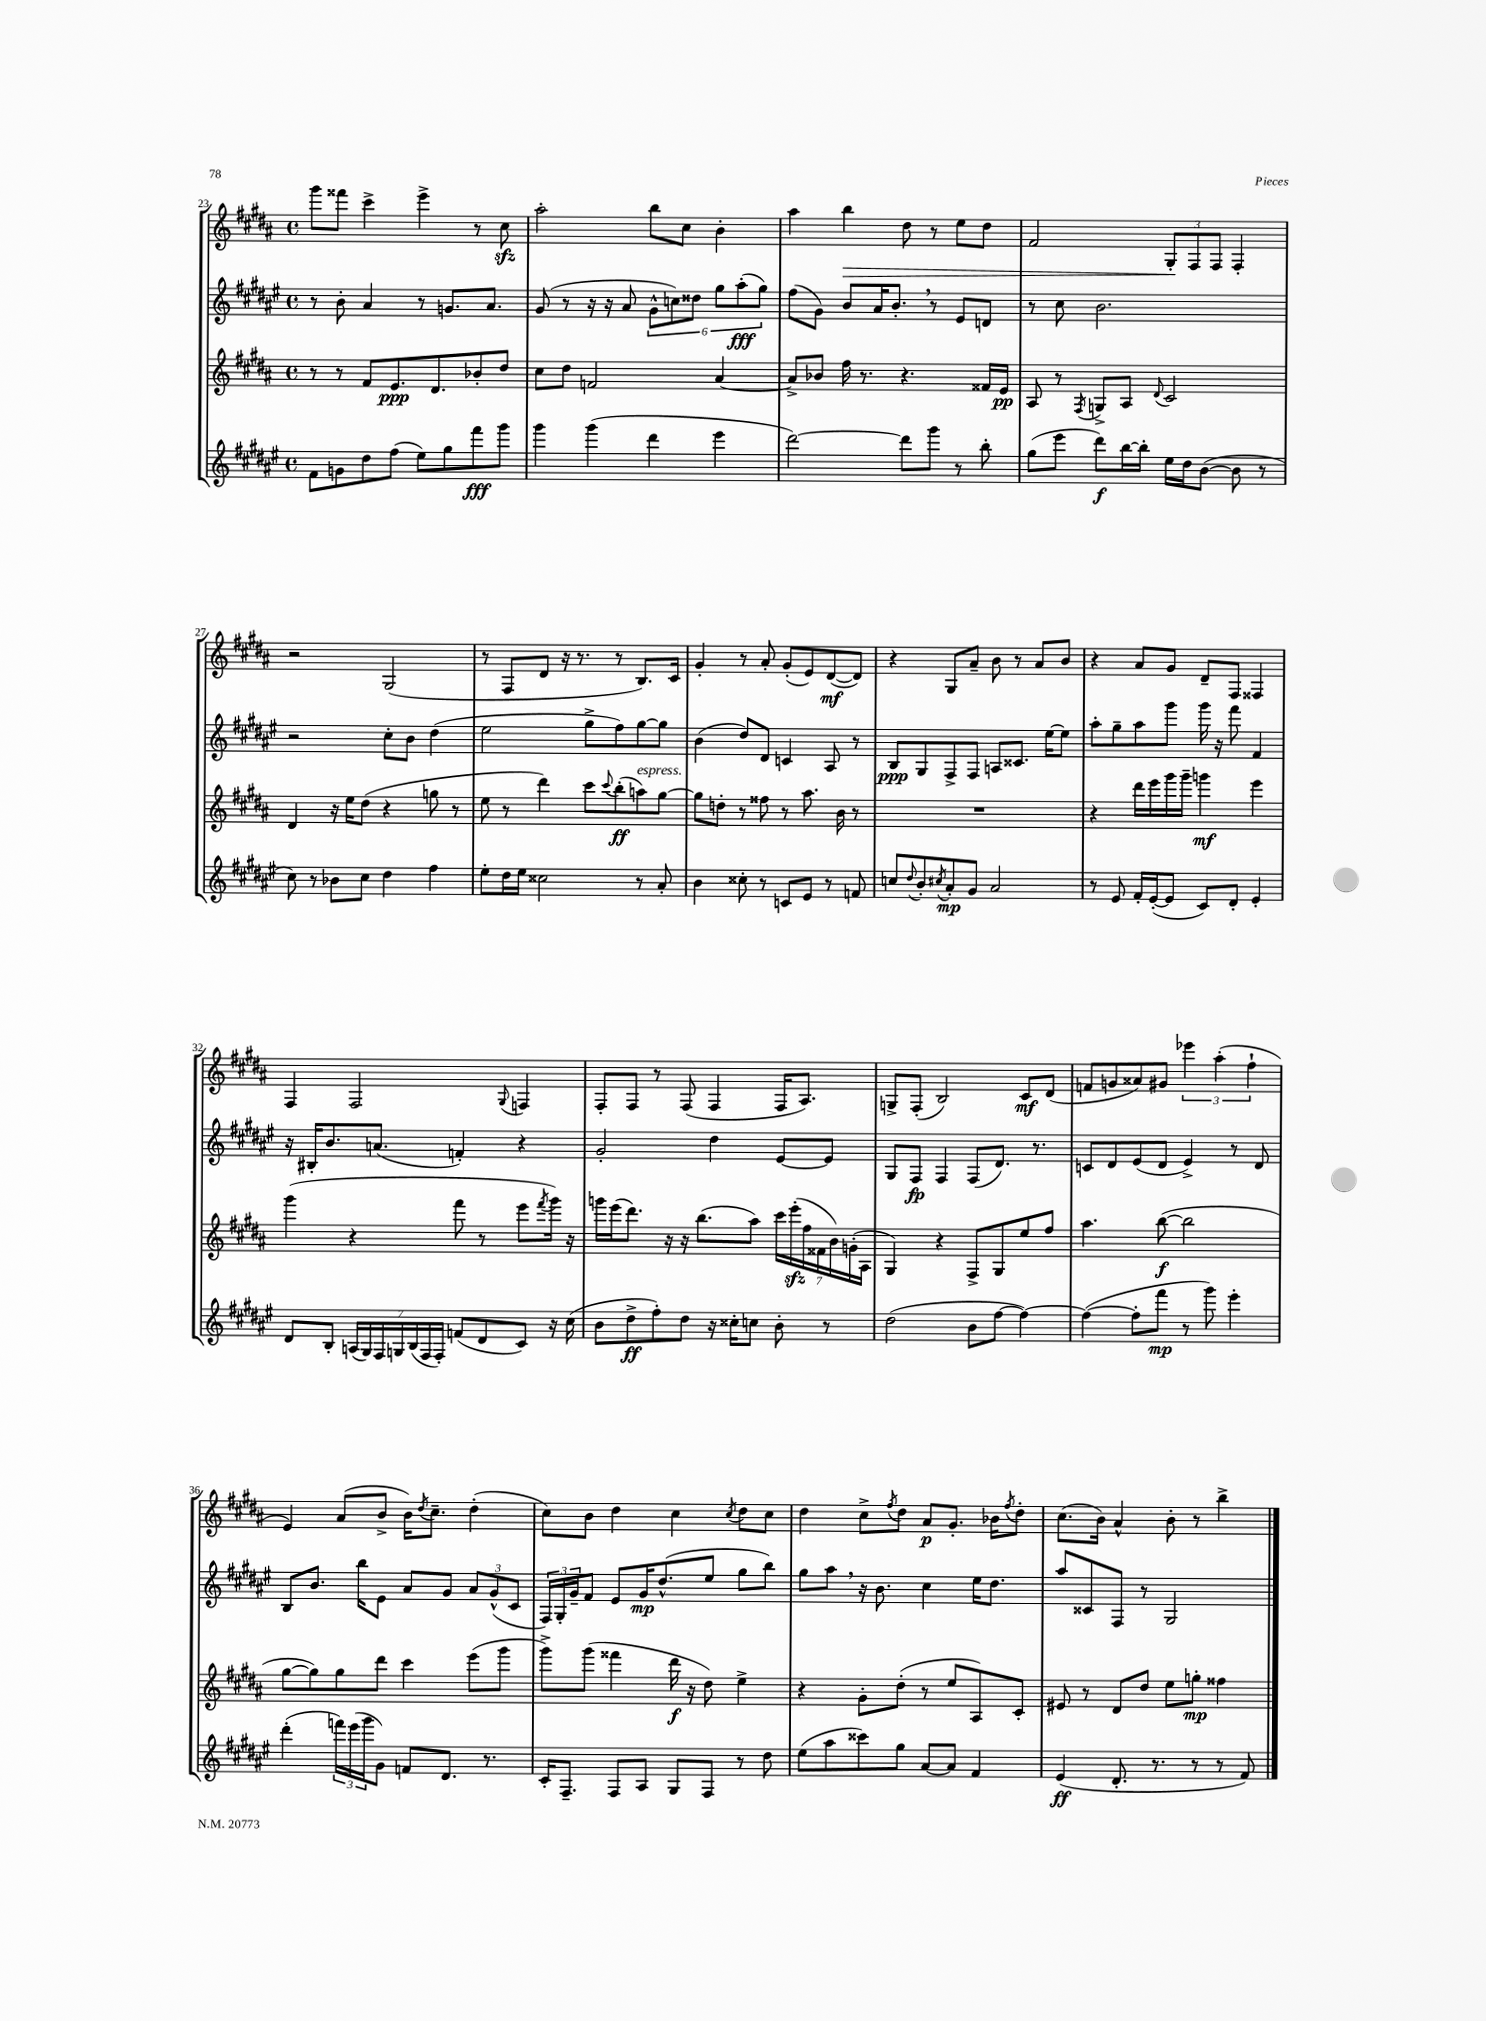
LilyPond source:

<<
\new StaffGroup <<
\new Staff = "s0" {
    \clef treble \key b \major \defaultTimeSignature \time 4/4
    gis'''8 fisis'''8 cis'''4-> e'''4-> r8 cis''8\sfz |
    ais''2-. b''8 cis''8 b'4-. |
    ais''4 b''4\> dis''8 r8 e''8 dis''8 |
    fis'2 \tuplet 3/2 { gis8-.\! fis8 fis8 } fis4-. |
    r2 gis2( |
    r8 fis8 dis'8 r16 r8. r8 b8.) cis'16 |
    gis'4-. r8 ais'8-. gis'8-.( e'8) dis'8~\mf( dis'8) |
    r4 gis8 ais'8-- b'8 r8 ais'8 b'8 |
    r4 ais'8 gis'8 dis'8-- fis8 fisis4 |
    fis4 fis2 \appoggiatura { gis8 } f4 |
    fis8-. fis8 r8 fis8( fis4 fis16 ais8.) |
    g8-> fis8-.( b2) cis'8\mf dis'8( |
    f'8 g'8 aisis'8) gis'8 \tuplet 3/2 { ees'''4 ais''4-.( fis''4-! } |
    e'4) ais'8( b'8-> b'16) \acciaccatura { dis''8 } cis''8.-- dis''4-.( |
    cis''8) b'8 dis''4 cis''4 \acciaccatura { cis''8 } dis''8 cis''8 |
    dis''4 cis''8-> \acciaccatura { fis''8 } dis''8 ais'8\p gis'8.-. bes'16 \acciaccatura { fis''8 } dis''8-. |
    cis''8.( b'16) ais'4-^ b'8-. r8 b''4-> \bar "|." |
}
\new Staff = "s1" {
    \clef treble \key fis \major \defaultTimeSignature \time 4/4
    r8 b'8-. ais'4 r8 g'8. ais'8. |
    gis'8( r8 r16 r16 ais'8 \tuplet 6/4 { gis'8-^ c''8) disis''8 gis''8 ais''8-.\fff( gis''8) } |
    fis''8( gis'8) b'8 ais'16 b'8.-. \breathe r8 eis'8 d'8 |
    r8 cis''8 b'2. |
    r2 cis''8-. b'8 dis''4( |
    eis''2 gis''8-> fis''8) gis''8~ gis''8 |
    b'4( dis''8) dis'8 c'4 ais8 r8 |
    b8\ppp gis8 fis8-> fis8 a8 cisis'8. eis''16~ eis''8 |
    ais''8-. gis''8-- ais''8 gis'''8 gis'''16 r16 fis'''8 fis'4 |
    r16 bis16-. b'8. a'8.( f'4-.) r4 |
    gis'2-. dis''4 eis'8~ eis'8 |
    gis8 fis8\fp fis4 fis8( dis'8.) r8. |
    c'8 dis'8 eis'8( dis'8 eis'4->) r8 dis'8 |
    b8 b'8. b''16 eis'8 ais'8 gis'8 \tuplet 3/2 { ais'8 gis'8-^( cis'8 } |
    \tuplet 3/2 { fis16) gis16-. gis'16-- } fis'8 eis'8 gis'16\mp dis''8.-^( eis''8 gis''8 b''8) |
    gis''8 ais''8 \breathe r16 b'8. cis''4 eis''16 dis''8. |
    ais''8 cisis'8 fis8 r8 gis2 \bar "|." |
}
\new Staff = "s2" {
    \clef treble \key b \major \defaultTimeSignature \time 4/4
    r8 r8 fis'8 e'8.\ppp dis'8. bes'8-. dis''8 |
    cis''8 dis''8 f'2 ais'4~ |
    ais'8-> bes'8 fis''16 r8. r4. fisis'16 e'16\pp |
    ais8 r8 \acciaccatura { fis8 } g8-> ais8 \appoggiatura { dis'8 } cis'2 |
    dis'4 r16 e''16 dis''8( r4 g''8 r8 |
    e''8 r8 dis'''4) cis'''8 \appoggiatura { cis'''8 } b''8-.\ff( a''8^\markup { \italic "espress." }) gis''8~ |
    gis''8 d''8-. r8 fisis''8 r8 ais''8. b'16 r8 |
    R1 |
    r4 dis'''16 e'''16 gis'''16 gis'''16-- g'''4\mf e'''4 |
    gis'''4( r4 fis'''8 r8 e'''8 \acciaccatura { fis'''8 } gis'''16) r16 |
    g'''16 e'''16( dis'''8.) r16 r16 b''8.( ais''8) \tuplet 7/4 { cis'''16 e'''16-.\sfz( fis''16 fisis'16 b'16) g'16-.( ais16 } |
    gis4) r4 fis8-> gis8 e''8 fis''8 |
    ais''4. b''8~\f( b''2 |
    gis''8~ gis''8) gis''8 dis'''8 cis'''4 e'''8( gis'''8 |
    gis'''8->) gis'''8( fisis'''4 dis'''16\f r16 dis''8) e''4-> |
    r4 gis'8-. dis''8-.( r8 e''8 ais8) cis'8-. |
    eis'8 r8 dis'8 dis''8 e''8 g''8-.\mp fisis''4 \bar "|." |
}
\new Staff = "s3" {
    \clef treble \key fis \major \defaultTimeSignature \time 4/4
    fis'8 g'8 dis''8 fis''8( eis''8) gis''8 fis'''8\fff gis'''8 |
    gis'''4 gis'''4( dis'''4 eis'''4 |
    dis'''2~) dis'''8 gis'''8 r8 b''8-. |
    gis''8( eis'''8 dis'''8\f) b''16~ b''16-. eis''16 dis''16 b'8~( b'8 r8 |
    cis''8) r8 bes'8 cis''8 dis''4 fis''4 |
    eis''8-. dis''16 eis''16 cisis''2 r8 ais'8-. |
    b'4 cisis''8-. r8 c'8 eis'8 r8 f'8 |
    c''8 \appoggiatura { dis''8 } b'8-. \acciaccatura { cis''8 } ais'8-.\mp gis'8 ais'2 |
    r8 eis'8 fis'16-. eis'16~-.( eis'8 cis'8) dis'8-. eis'4-. |
    dis'8 b8-. \tuplet 7/4 { a16( gis16) fis16 g16 b16( fis16 fis16-.) } f'8( dis'8 cis'8) r16 cis''16( |
    b'8 dis''8->\ff fis''8-.) dis''8 r16 cisis''16-. c''8 b'8-. r8 |
    dis''2( b'8 fis''8~ fis''4~) |
    fis''4~( fis''8-. fis'''8\mp r8 gis'''8) eis'''4-. |
    dis'''4-.( \tuplet 3/2 { f'''16) eis'''16( gis'''16 } gis'8) f'8 dis'8. r8. |
    cis'16-. fis8.-- fis8 ais8 gis8 fis8 r8 dis''8 |
    eis''8( ais''8 cisis'''8) gis''8 ais'8~ ais'8 fis'4 |
    eis'4\ff( dis'8.-. r8. r8 r8 fis'8) \bar "|." |
}
>>
>>
\layout { \context { \Score currentBarNumber = #23 } }
